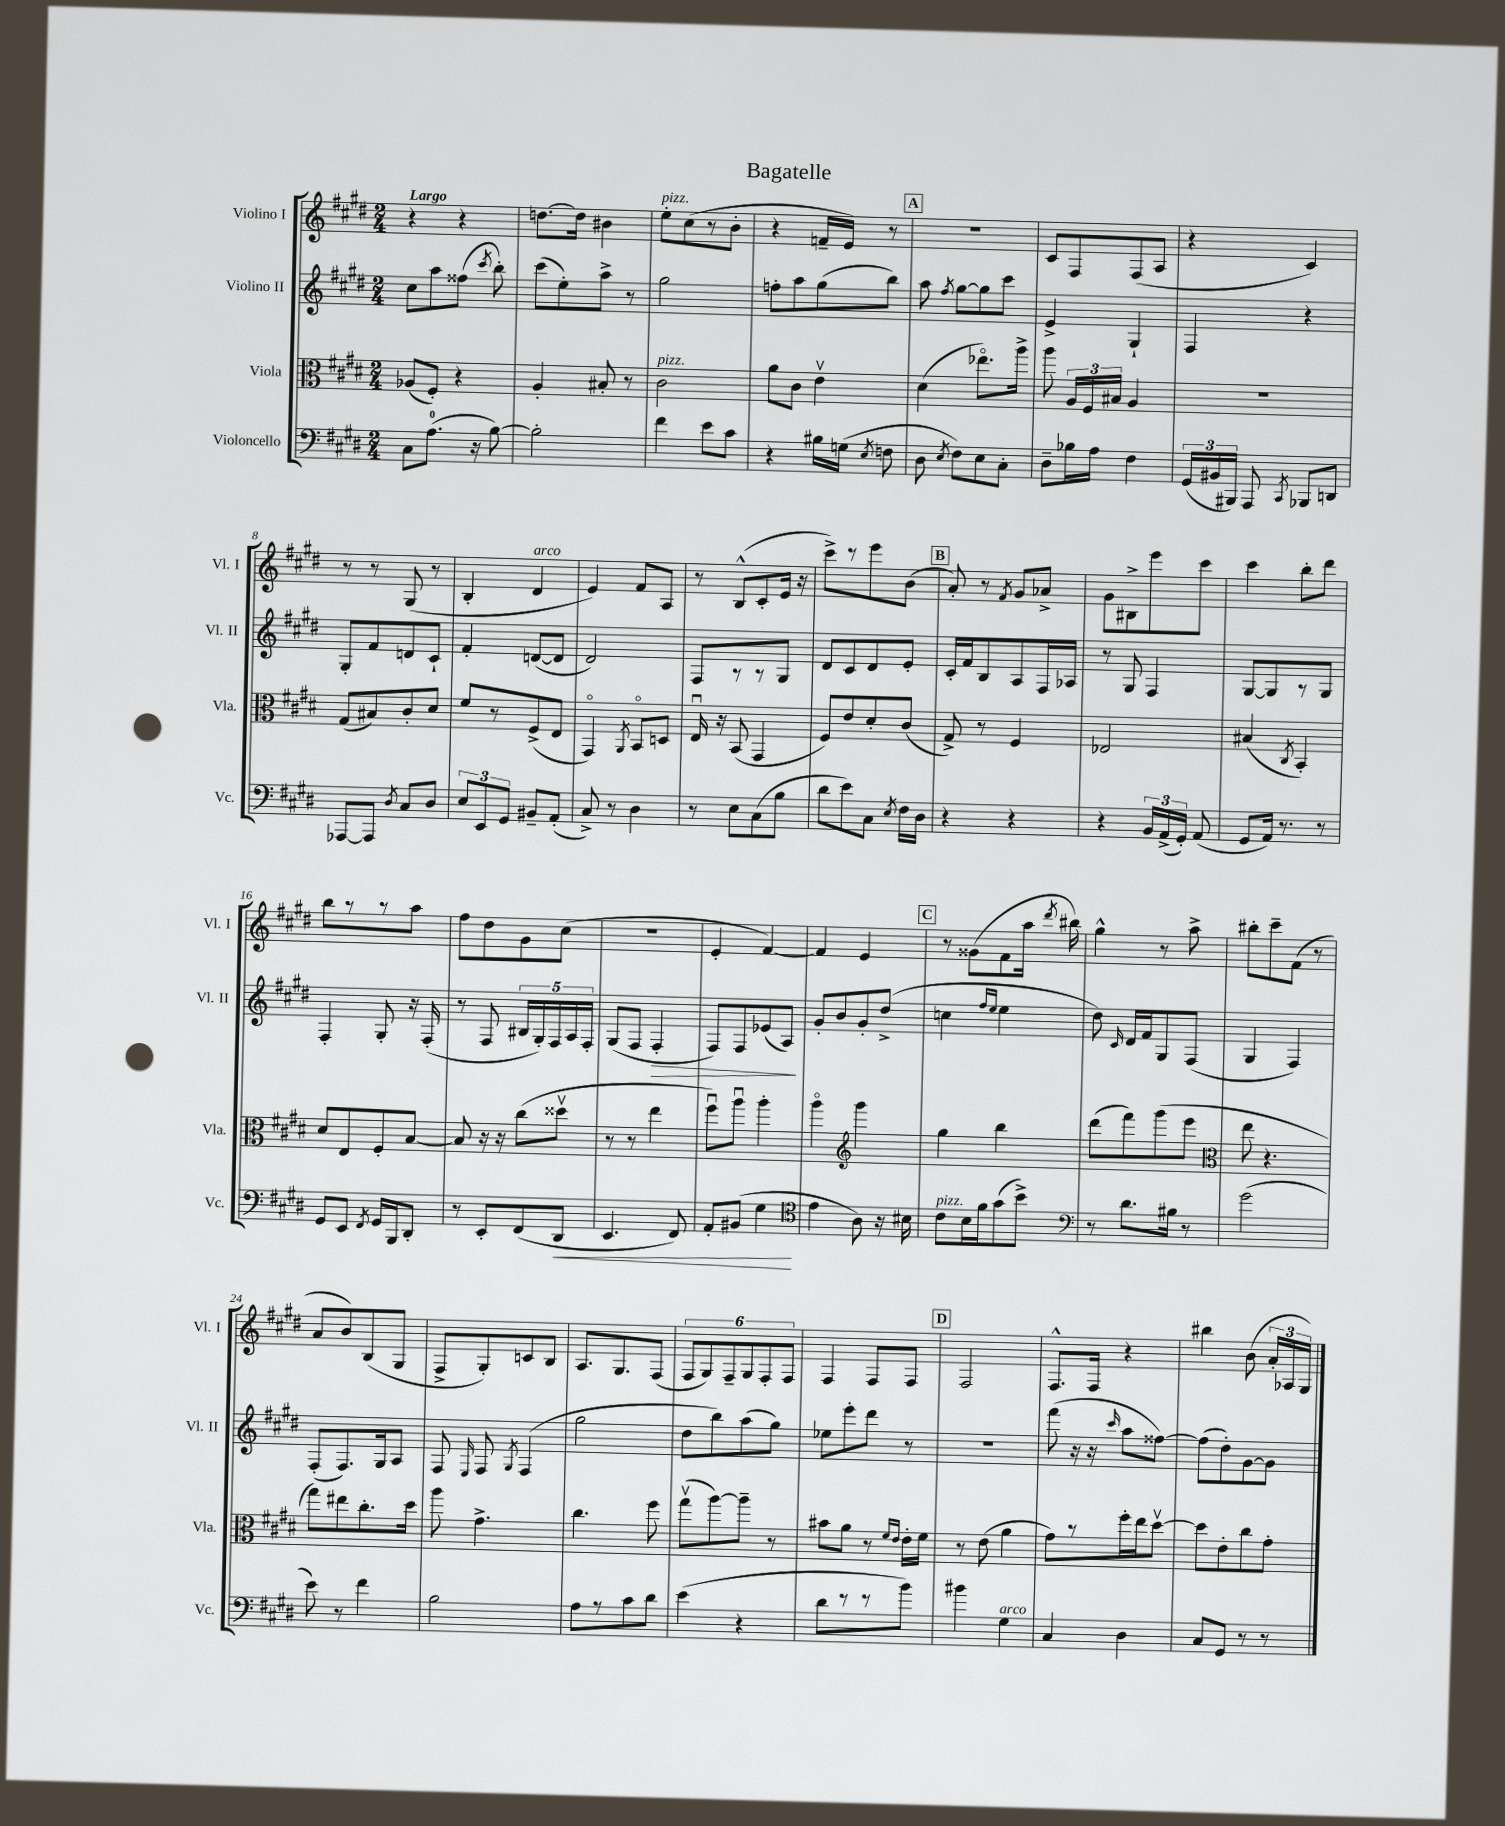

**kern	**kern	**kern	**kern
*staff4	*staff3	*staff2	*staff1
*clefF4	*clefC3	*clefG2	*clefG2
*k[f#c#g#d#]	*k[f#c#g#d#]	*k[f#c#g#d#]	*k[f#c#g#d#]
*M2/4	*M2/4	*M2/4	*M2/4
8C#\L	(8A-/L	8cc#\L	4r
(8.A\J	8F#'/J)	8aa\	.
.	4r	(8ff##\J	4r
16r	.	.	.
.	.	8qccc#/	.
[8B\)	.	8bb'\)	.
=	=	=	=
2B'\]	4A'/	(8ccc#\L	[8.dd\L
.	.	8ee'\)	.
.	.	.	16dd\]Jk
.	8B#'/	8aa^\J	4b#\
.	8r	8r	.
=	=	=	=
4f#\	2c#\	2gg#\	8ee'\L
.	.	.	(8cc#\
8e\L	.	.	8r
8c#\J	.	.	8b'\J
=	=	=	=
4r	8a\L	8ff'\L	4r
.	8c#\J	8aa\	.
16B#\LL	4ev\	(8gg#\	16f~/LL
(16G\JJ	.	.	16e/JJ)
8qE/	.	.	.
8F\	.	8bb\J)	8r
=	=	=	=
8D#\	(4d#\	8aa\	2r
8qE/	.	8qff#/	.
8F#\L)	.	[8gg#\L	.
8E\	8.ee-o\L)	8gg#\]	.
8C#'\J	.	8ccc#\J	.
.	16aa^\Jk	.	.
=	=	=	=
8D#~\L	8aa\	4e^/	8c#/L
16B-\L	24A/LL	.	8F#/
.	24F#/	.	.
16A\JJ	.	.	.
.	24B#/JJ	.	.
4F#\	4A/	4G#`/	(8F#/
.	.	.	8A/J
=	=	=	=
(24GG#/LL	2r	4F#/	4r
24BB#/	.	.	.
24BBB#/JJ)	.	.	.
8AAA/	.	.	.
8qCC#/	.	.	.
8BBB-/L	.	4r	4c#/)
8DD/J	.	.	.
=	=	=	=
[8AAA-/L	(8G#/L	8G#'/L	8r
8AAA-/]J	8B#/)	8f#/	8r
8qD#/	.	.	.
8C#/L	8c#'/	8d/	(8G#/
8D#/J	8d#/J	8c#`/J	8r
=	=	=	=
12E/L	8f#/L	4f#'/	4B'/
12EE/	.	.	.
.	8r	.	.
12GG#/J	.	.	.
8BB#~/L	(8F#^/	([8d/L	4d#/
(8AA'/J	8E/J	8d/]J	.
=	=	=	=
8C#^/)	4GG#o/)	2d#/)	4e/)
8r	.	.	.
.	8qAA/	.	.
4D#\	8BBo/L	.	8f#/L
.	8D/J	.	8A/J
=	=	=	=
8r	16Eu/	8F#/L	8r
.	16r	.	.
8E\L	(8BB/	8r	(8B^^/L
(8C#\	4GG#/	8r	8c#'/
8B\J	.	8G#/J	16e/Jk
.	.	.	16r
=	=	=	=
8d#\L	8F#/L)	8d#/L	8ccc#^\L)
8e\)	8e/	8c#/	8r
8C#\J	8d#'/	8d#/	8eee\
8qE/	.	.	.
16F#\LL	(8c#/J	8e'/J	(8b\J
16D#\JJ	.	.	.
=	=	=	=
4r	8G#^/)	16c#'/LL	8a'/)
.	.	16f#/J	.
.	8r	8B/	8r
.	.	.	8qf#/
4r	4F#/	8A/	8g#/L
.	.	16F#/L	8a-^/J
.	.	16A-/JJ	.
=	=	=	=
4r	2E-/	8r	8g#\L
.	.	8G#/	8B#^\
24BB/LL	.	4F#/	8eee\
(24AA^/	.	.	.
24GG#'/JJ)	.	.	.
(8AA/	.	.	8ccc#\J
=	=	=	=
8GG#/L	(4B#/	[8G#/L	4ccc#\
16AA/Jk)	.	8G#/]	.
8.r	.	.	.
.	8qC#/	.	.
.	4BB'/)	8r	8bb'\L
8r	.	8G#/J	8ddd#\J
=	=	=	=
8GG#/L	8d#/L	4F#'/	8bb\L
8EE/J	8E/	.	8r
8qFF#/	.	.	.
16GG#/LL	8F#'/	8G#'/	8r
16BBB/J	.	.	.
8DD#'/J	[8B/J	16r	8aa\J
.	.	(16F#'/	.
=	=	=	=
8r	8B/]	8r	8ff#\L
8EE'/L	16r	8F#/	8dd#\
.	16r	.	.
(8FF#/	(8cc#\L	20B#/LL	8g#\
.	.	20G#'/)	.
.	.	20F#/	.
8DD#/J	8dd##v\J	.	(8cc#\J
.	.	20A/	.
.	.	20F#'/JJ	.
=	=	=	=
4.EE/	8r	(8G#/L	2r
.	8r	8F#/J	.
.	4ee\	4F#'/	.
8FF#/)	.	.	.
=	=	=	=
8AA'/L	8ff#u\L)	8F#/L)	4e'/
(8BB#/J	8aau\J	8F#/	.
4G#\	4aa'\	(8e-/	[4f#/)
.	.	8A/J)	.
=	=	=	=
*clefC4	*	*	*
4e\	4aao\	8g#'/L	4f#/]
.	.	8b/	.
*	*clefG2	*	*
8A\)	4ggg#\	8g#'/	4e/
16r	.	(8dd#^/J	.
16B#\	.	.	.
=	=	=	=
8c#\L	4gg#\	4cc\	8r
16B\L	.	.	(8g##\L
16f#\J	.	.	.
.	.	16qqff#/LL	.
.	.	16qqee/JJ	.
(8g#\	4bb\	4ee\	8f#\
8b^\J)	.	.	16aa\Jk
.	.	.	8qddd#/
.	.	.	16bb#\)
=	=	=	=
*clefF4	*	*	*
8r	(8ddd#\L	8dd#\)	4gg#^^\
.	.	16qqc#/	.
8.d#\L	8fff#\)	16d#/LL	.
.	.	16f#/J	.
.	(8ggg#\	8G#/	8r
16B#\Jk	.	.	.
8r	8eee\J	(8F#/J	8aa^\
=	=	=	=
*	*clefC3	*	*
(2g#\	8ee\	4G#/	8bb#'\L
.	4.r	.	8ccc#~\
.	.	4F#/)	(8f#\J
.	.	.	8r
=	=	=	=
8e\)	8gg#\L)	(8F#'/L	8a/L
8r	8ee#\	8.F#/)	8b/)
4f#\	8.cc#'\	.	(8B/
.	.	16G#/k	.
.	.	8A/J	8G#/J
.	16dd#\Jk	.	.
=	=	=	=
2B\	8aa\	8F#/	8F#^/L
.	.	16qqE/	.
.	4.g#^\	8F#/	8G#'/)
.	.	8qG#/	.
.	.	(4F#/	8c/
.	.	.	8B/J
=	=	=	=
8A\L	4.cc#\	2gg#\	8.A/L
8r	.	.	.
.	.	.	8.G#/
8c#\	.	.	.
8d#\J	8ff#\	.	(8F#/J
=	=	=	=
(4e\	(8gg#v\L	8dd#\L	12F#/L
.	.	.	12G#/)
.	[8aa\)	8bb\)	.
.	.	.	12F#~/
4r	8aa~\]J	(8aa\	12G#/
.	.	.	12F#'/
.	8r	8gg#\J)	.
.	.	.	12F#/J
=	=	=	=
8d#\L	8b#\L	8ee-\L	4F#/
8r	8a\J	8eee'\	.
8r	8r	8ddd#\J	8F#/L
.	16qqf#/LL	.	.
.	16qqe/JJ	.	.
8b\J)	16e'\LL	8r	8F#/J
.	16f#\JJ	.	.
=	=	=	=
4b#\	8r	2r	2F#/
.	(8e\	.	.
4G#\	4a\	.	.
=	=	=	=
4C#/	8g#\L)	(8fff#\	8.F#^^/L
.	8r	16r	.
.	.	16r	16F#/Jk
.	.	16qqccc#/	.
4D#\	16ff#'\L	8aa\L	4r
.	16ee\J	.	.
.	[8dd#v\J	[8ff##\J)	.
=	=	=	=
8C#/L	8dd#\]L	(8ff##\]L	4bb#\
8GG#/J	8e'\	8dd#'\)	.
8r	8cc#\	[8g#\	(8b\
8r	8g#'\J	8g#\]J	24a'/LL
.	.	.	24A-/
.	.	.	24G#/JJ)
==	==	==	==
*-	*-	*-	*-
